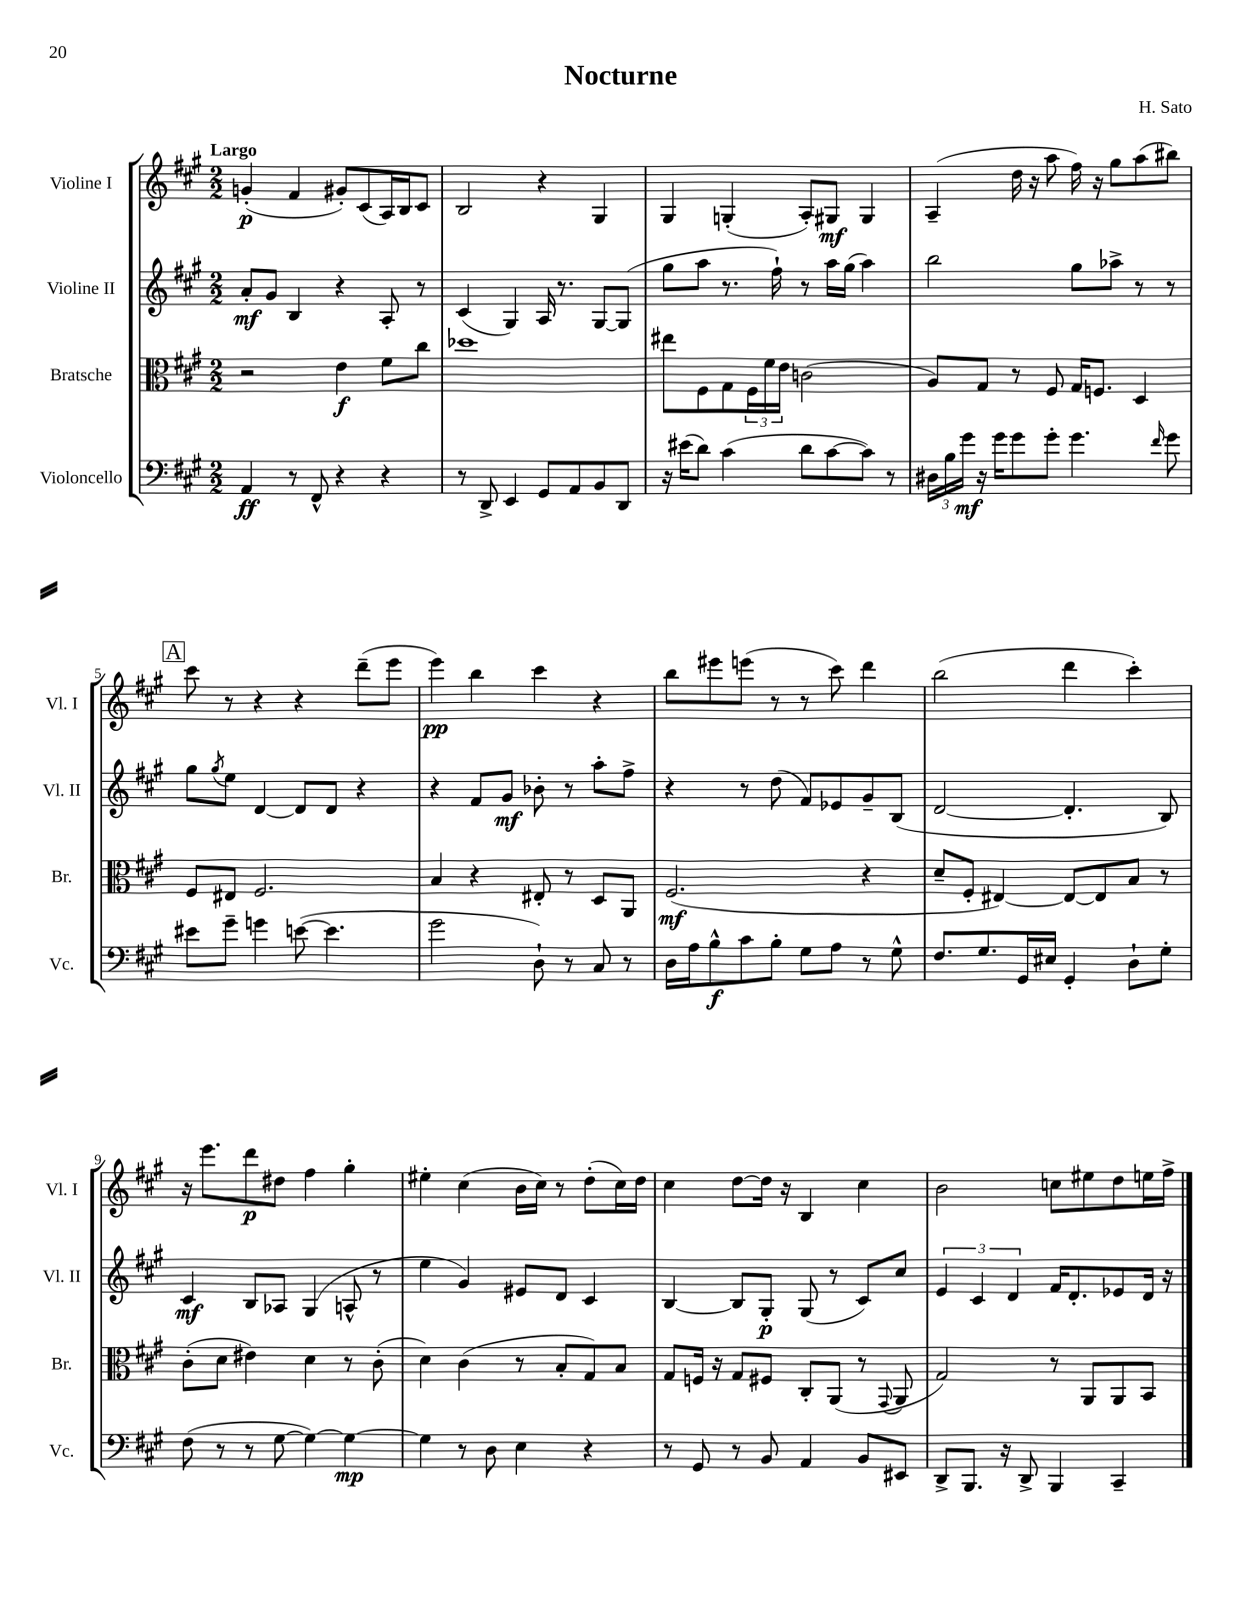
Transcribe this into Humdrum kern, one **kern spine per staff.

**kern	**kern	**kern	**kern
*staff4	*staff3	*staff2	*staff1
*clefF4	*clefC3	*clefG2	*clefG2
*k[f#c#g#]	*k[f#c#g#]	*k[f#c#g#]	*k[f#c#g#]
*M2/2	*M2/2	*M2/2	*M2/2
4AA/	2r	8a'/L	(4g'/
.	.	8g#/J	.
8r	.	4B/	4f#/
8FF#^^/	.	.	.
4r	4e\	4r	8g#'/L)
.	.	.	(8c#/
4r	8f#\L	8A'/	16A/L)
.	.	.	16B/J
.	8cc#\J	8r	8c#/J
=	=	=	=
8r	1dd-	(4c#/	2B/
8DD^/	.	.	.
4EE/	.	4G#/)	.
8GG#/L	.	16A/	4r
.	.	8.r	.
8AA/	.	.	.
8BB/	.	[8G#/L	4G#/
8DD/J	.	(8G#/]J	.
=	=	=	=
16r	8ee#\L	8gg#\L	4G#/
(16e#\LK	.	.	.
8d\J)	8F#\	8aa\J	.
(4c#\	8G#\	8.r	(4G'/
.	24F#\L	.	.
.	24f#\	.	.
.	.	16ff#`\)	.
.	24e\JJ	.	.
8d\L	(2c\	8r	8A'/L)
[8c#\	.	16aa\LL	8G#/J
.	.	(16gg#\JJ	.
8c#\]J)	.	4aa\)	4G#/
8r	.	.	.
=	=	=	=
24D#\LL	8A/L)	2bb\	(4A~/
24B\	.	.	.
24g#\JJ	.	.	.
16r	8G#/J	.	.
16g#\LK	.	.	.
8g#\	8r	.	16dd\
.	.	.	16r
8g#'\J	8F#/	.	8aa\
4.g#\	16G#/LK	8gg#\L	16ff#\)
.	8.F/J	.	16r
.	.	8aa-^\J	8gg#\L
.	4D/	8r	(8aa\
16qqf#/	.	.	.
8g#\	.	8r	8bb#\J)
=	=	=	=
8e#\L	8F#/L	8gg#\L	8ccc#\
.	.	8qgg#/	.
8g#~\J	8E#/J	8ee\J	8r
4g\	2.F#/	[4d/	4r
([8e\	.	8d/]L	4r
4.e\]	.	8d/J	.
.	.	4r	(8ddd~\L
.	.	.	8eee\J
=	=	=	=
2g#\	4B/	4r	4eee\)
.	4r	8f#/L	4bb\
.	.	8g#/J	.
8D`\)	8E#'/	8b-'\	4ccc#\
8r	8r	8r	.
8C#/	8D/L	8aa'\L	4r
8r	8AA/J	8ff#^\J	.
=	=	=	=
16D\LL	(2.F#/	4r	8bb\L
16A\J	.	.	.
8B^^\	.	.	8eee#\
8c#\	.	8r	(8eee\J
8B'\J	.	(8dd\	8r
8G#\L	.	8f#/L)	8r
8A\J	.	8e-/	8ccc#\)
8r	4r	8g#~/	4ddd\
8G#^^\	.	(8B/J	.
=	=	=	=
8.F#/L	8d~/L	[2d/	(2bb\
.	8F#'/J	.	.
8.G#/	.	.	.
.	[4E#/)	.	.
16GG#/L	.	.	.
16E#/JJ	.	.	.
4GG#'/	8E#/_L	4.d'/]	4ddd\
.	8E#/]	.	.
8D`\L	8B/J	.	4ccc#'\)
8G#'\J	8r	8B/)	.
=	=	=	=
(8F#\	(8c#'\L	4c#/	16r
.	.	.	8.eee\L
8r	8d\J	.	.
8r	4e#\)	8B/L	8ddd\
[8G#\	.	8A-/J	8dd#\J
4G#\_)	4d\	(4G#/	4ff#\
4G#\_	8r	8A^^/	4gg#'\
.	(8c#'\	8r	.
=	=	=	=
4G#\]	4d\)	4ee\	4ee#'\
8r	(4c#\	4g#/)	(4cc#\
8D\	.	.	.
4E\	8r	8e#/L	16b\LL
.	.	.	16cc#\JJ)
.	8B'/L	8d/J	8r
4r	8G#/)	4c#/	(8dd'\L
.	8B/J	.	16cc#\L)
.	.	.	16dd\JJ
=	=	=	=
8r	8G#/L	[4B/	4cc#\
8GG#/	16F/Jk	.	.
.	16r	.	.
8r	8G#/L	8B/]L	[8dd\L
8BB/	8F#/J	8G#'/J	16dd\]Jk
.	.	.	16r
4AA/	8C#'/L	(8G#/	4B/
.	(8AA/J	8r	.
8BB/L	8r	8c#/L)	4cc#\
.	8qqGG#/	.	.
8EE#/J	8AA/	8cc#/J	.
=	=	=	=
8DD^/L	2G#/)	6e/	2b\
8.BBB/J	.	.	.
.	.	6c#/	.
16r	.	.	.
.	.	6d/	.
8DD^/	.	.	.
4BBB/	8r	16f#/LK	8cc\L
.	.	8.d'/	.
.	8AA/L	.	8ee#\
4CC#~/	8AA/	8e-/	8dd\
.	8BB/J	16d/Jk	16ee\L
.	.	16r	16ff#^\JJ
==	==	==	==
*-	*-	*-	*-
